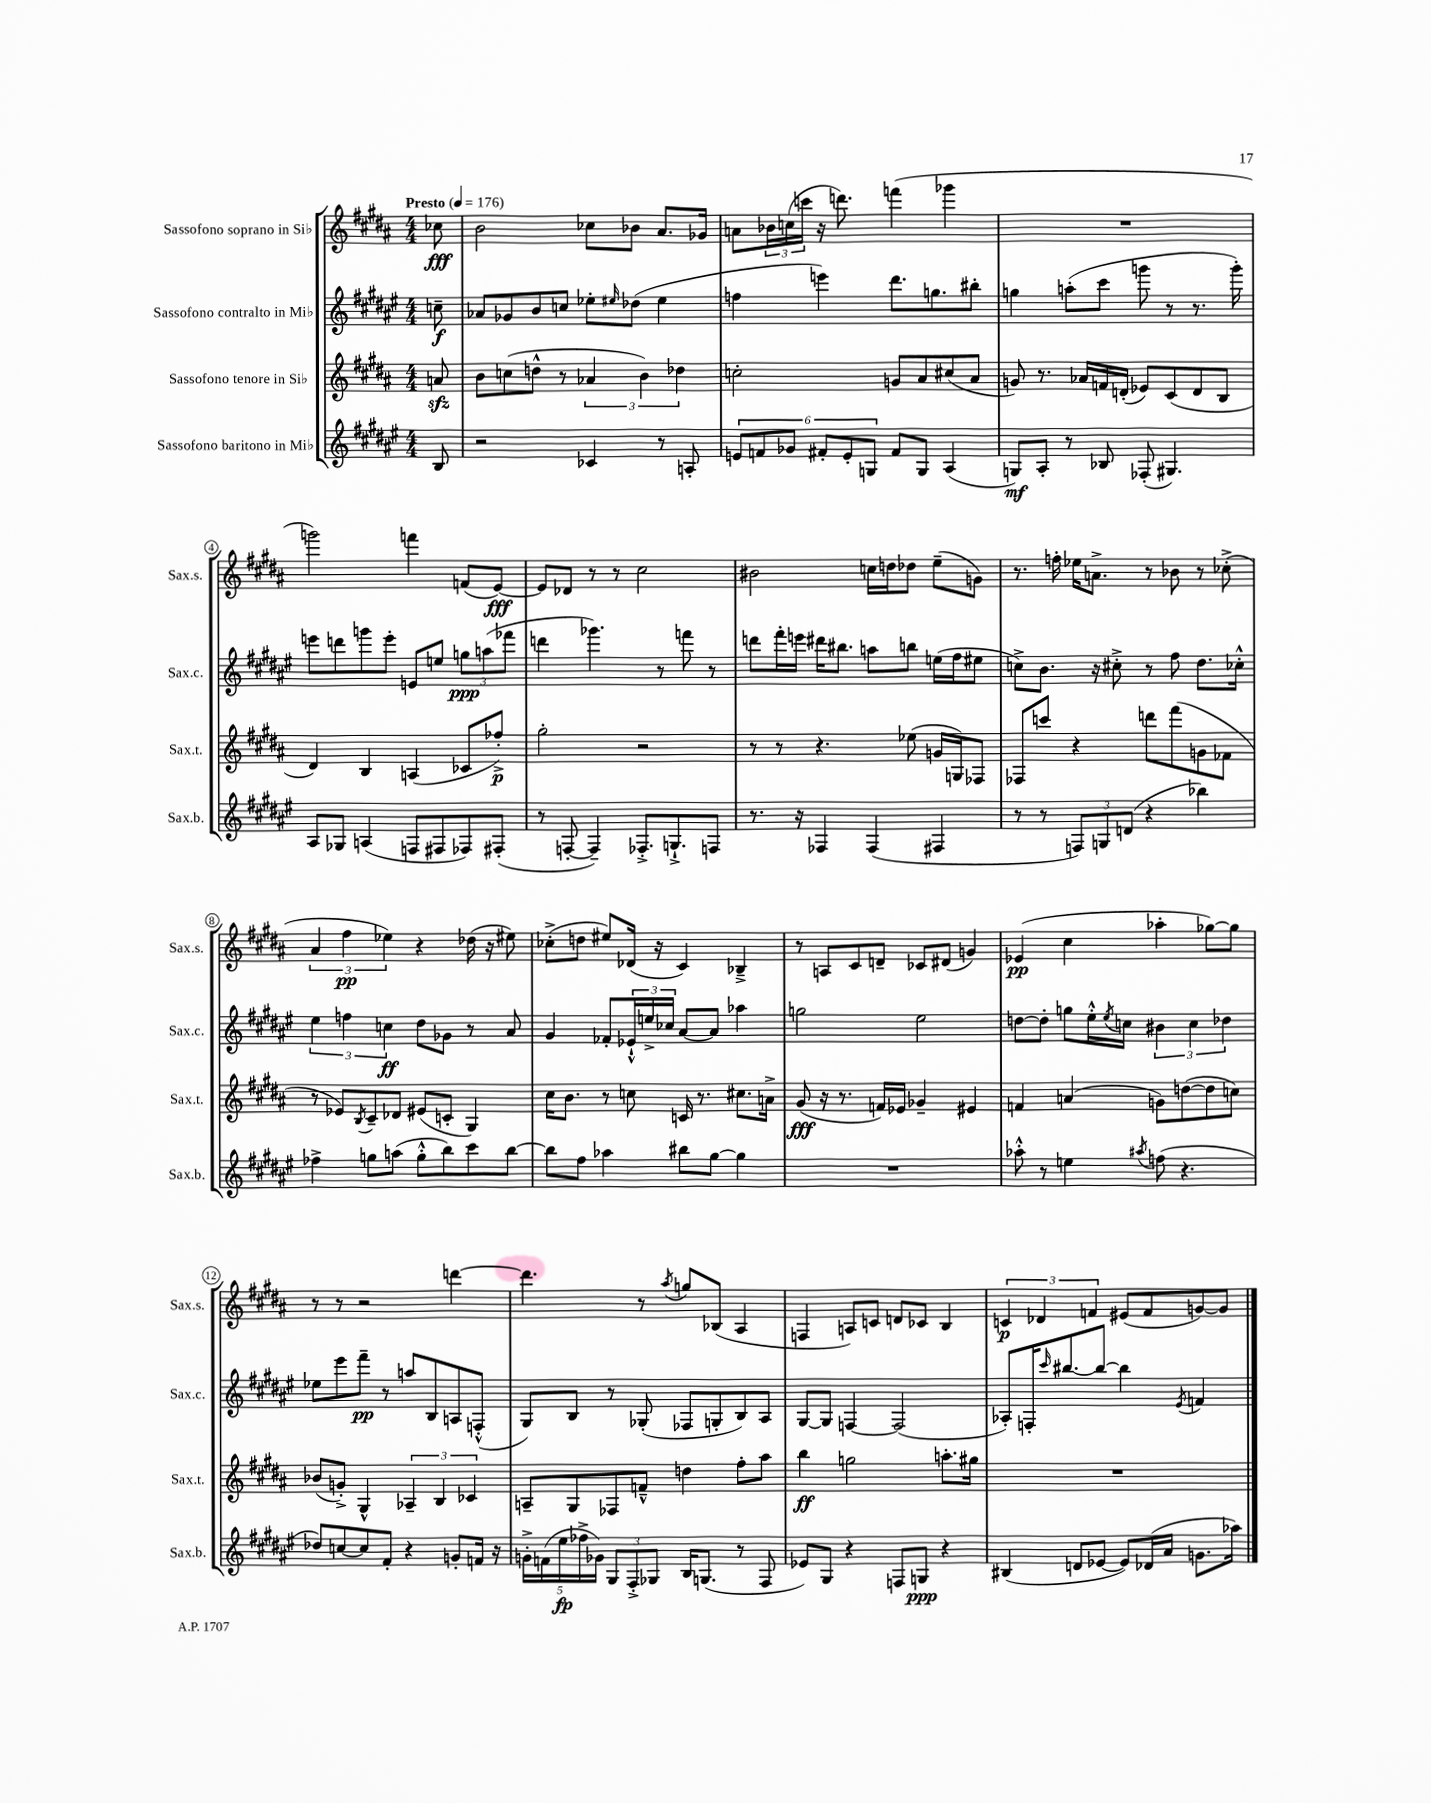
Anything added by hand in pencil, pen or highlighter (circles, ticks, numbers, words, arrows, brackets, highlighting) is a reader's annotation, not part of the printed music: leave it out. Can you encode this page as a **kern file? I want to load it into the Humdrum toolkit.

**kern	**dynam	**kern	**dynam	**kern	**dynam	**kern	**dynam
*part4	*part4	*part3	*part3	*part2	*part2	*part1	*part1
*staff4	*staff4	*staff3	*staff3	*staff2	*staff2	*staff1	*staff1
*I"Sassofono baritono in Mi♭	*	*I"Sassofono tenore in Si♭	*	*I"Sassofono contralto in Mi♭	*	*I"Sassofono soprano in Si♭	*
*I'Sax.b.	*	*I'Sax.t.	*	*I'Sax.c.	*	*I'Sax.s.	*
*clefG2	*	*clefG2	*	*clefG2	*	*clefG2	*
*k[f#c#g#d#a#e#]	*	*k[f#c#g#d#a#]	*	*k[f#c#g#d#a#e#]	*	*k[f#c#g#d#a#]	*
*M4/4	*	*M4/4	*	*M4/4	*	*M4/4	*
*MM176	*	*MM176	*	*MM176	*	*MM176	*
=	=	=	=	=	=	=	=
!	!	!	!	!	!	!LO:TX:a:B:t=Presto	!
8B/	.	8anzz/	.	8ccn~\	f	8cc-X\	fff
=1	=1	=1	=1	=1	=1	=1	=1
2r	.	8b\L	.	8a-X/L	.	2b\	.
.	.	(8ccn\	.	8g-X/	.	.	.
.	.	8ddn^^\J	.	8b/	.	.	.
.	.	8r	.	8ccn/J	.	.	.
4c-X/	.	6a-X/	.	8ee-X'\L	.	8cc-X\L	.
.	.	.	.	16qqee#X/	.	.	.
.	.	.	.	(8dd-X\J	.	8b-X\J	.
.	.	6b\)	.	.	.	.	.
8r	.	.	.	4ee#\	.	8.a#/L	.
.	.	6dd-X\	.	.	.	.	.
8An'/	.	.	.	.	.	.	.
.	.	.	.	.	.	16g-X/Jk	.
=2	=2	=2	=2	=2	=2	=2	=2
12en/L	.	2ccn'\	.	4ffn\	.	8an\L	.
12fn/	.	.	.	.	.	.	.
.	.	.	.	.	.	24b-X\L	.
12g-X/J	.	.	.	.	.	(24ccn\	.
.	.	.	.	.	.	24cccn\JJ	.
12f#X'/L	.	.	.	4eeen\)	.	16r	.
.	.	.	.	.	.	8.dddn\)	.
12e'/	.	.	.	.	.	.	.
12Gn/J	.	.	.	.	.	.	.
8f#/L	.	8gn/L	.	8.ddd#\L	.	(4fffn\	.
8G/J	.	8a#/	.	.	.	.	.
.	.	.	.	8.ggn\	.	.	.
(4A#/	.	(8cc#X/	.	.	.	4ggg-X\	.
.	.	8a#/J	.	8bb#X'\J	.	.	.
=3	=3	=3	=3	=3	=3	=3	=3
8Gn/L)	mf	8gn/)	.	4ggn\	.	1r	.
8A#'/J	.	8.r	.	.	.	.	.
8r	.	.	.	(8aan'\L	.	.	.
.	.	16a-X/LL	.	.	.	.	.
8B-X/	.	16fn/	.	8ccc#\J	.	.	.
.	.	(16dn'/JJ	.	.	.	.	.
(8F-X'/	.	8e-X/L)	.	8gggn\	.	.	.
4.G#X/)	.	(8c#/	.	8r	.	.	.
.	.	8d/	.	8.r	.	.	.
.	.	8B/J	.	.	.	.	.
.	.	.	.	16ggg'\)	.	.	.
!!LO:LB:g=z
=4	=4	=4	=4	=4	=4	=4	=4
8A#/L	.	4d#/)	.	8eeen\L	.	2gggn\)	.
8G-X/J	.	.	.	8dddn\	.	.	.
(4An/	.	4B/	.	8gggn\	.	.	.
.	.	.	.	8eee'\J	.	.	.
8Fn/L	.	(4An/	.	8en/L	.	4fffn\	.
8F#X/	.	.	.	8een/J	.	.	.
8F-X/)	.	8c-X/L	.	12ggn\L	ppp	(8fn/L	.
.	.	.	.	(12aan\	.	.	.
(8F#X'/J	.	8ff-X'^/J)	p	.	.	[8e/J)	fff
.	.	.	.	12fff-X\J	.	.	.
=5	=5	=5	=5	=5	=5	=5	=5
8r	.	2gg#'\	.	4dddn\	.	8e/L]	.
[8Fn'/	.	.	.	.	.	8d-X/J	.
4F~/])	.	.	.	4.ggg-X\)	.	8r	.
.	.	.	.	.	.	8r	.
8.F-X'^/L	.	2r	.	.	.	2cc#\	.
.	.	.	.	8r	.	.	.
8.Gn`^/	.	.	.	.	.	.	.
.	.	.	.	8fffn\	.	.	.
8Fn/J	.	.	.	8r	.	.	.
=6	=6	=6	=6	=6	=6	=6	=6
8.r	.	8r	.	8dddn\L	.	2b#X\	.
.	.	8r	.	16fff#'\L	.	.	.
16r	.	.	.	16eeen\JJ	.	.	.
4F-X/	.	4.r	.	16ddd#X\KL	.	.	.
.	.	.	.	8.bb#X\J	.	.	.
(4F-/	.	.	.	8aan\L	.	16ccn\LL	.
.	.	.	.	.	.	16ddn\J	.
.	.	(8ee-X\	.	8bbn\J	.	8dd-X\J	.
4F#X/	.	16gn/LL	.	(16een\LL	.	(8ee~\L	.
.	.	16Gn/J)	.	16ff#\J	.	.	.
.	.	8F-X/J	.	8ee#X\J	.	8gn\J)	.
=7	=7	=7	=7	=7	=7	=7	=7
8r	.	8F-X/L	.	8ccn^\L)	.	8.r	.
8r	.	8cccn/J	.	8.b\J	.	.	.
.	.	.	.	.	.	16ffn'\	.
12Fn/L)	.	4r	.	.	.	16ee-X\KL	.
.	.	.	.	16r	.	8.an^\J	.
12Gn/	.	.	.	.	.	.	.
.	.	.	.	8cc#X'^\	.	.	.
(12dn/J	.	.	.	.	.	.	.
4r	.	8dddn\L	.	8r	.	8r	.
.	.	(8fff#\	.	8ff#\	.	8b-X\	.
4bb-X\)	.	8gn\	.	8.dd#\L	.	8r	.
.	.	8f-X\J	.	.	.	(8cc-X'^\	.
.	.	.	.	16cc-X'^^\Jk	.	.	.
!!LO:LB:g=z
=8	=8	=8	=8	=8	=8	=8	=8
4ff-X^\	.	8r	.	6ee#\	.	6a#/	.
.	.	8e-X/L)	.	.	.	.	.
.	.	.	.	6ffn\	.	6ff#\	pp
.	.	8qB/	.	.	.	.	.
8ggn\L	.	8c#~/	.	.	.	.	.
.	.	.	.	6ccn\	ff	6ee-X\)	.
(8aan\J	.	8d-X/J	.	.	.	.	.
8gg'^^\L	.	(8e#X/L	.	8dd#\L	.	4r	.
8bb\)	.	8cn'/J	.	8g-X\J	.	.	.
8ccc#\	.	4G#/)	.	8r	.	(16dd-X\	.
.	.	.	.	.	.	16r	.
[8bb\J	.	.	.	8a#/	.	8ee#X\)	.
=9	=9	=9	=9	=9	=9	=9	=9
8bb\L]	.	16cc#\KL	.	4g#/	.	(8cc-X'^\L	.
.	.	8.b\J	.	.	.	.	.
8ff#\J	.	.	.	.	.	8ddn\J	.
4aa-X\	.	8r	.	8f-X'/L	.	8ee#X/L)	.
.	.	8ccn\	.	24e-X`^^/L	.	(16d-X/Jk	.
.	.	.	.	24een^/	.	.	.
.	.	.	.	.	.	16r	.
.	.	.	.	24cc-X/JJ	.	.	.
8bb#X\L	.	16cn/	.	[8a#/L	.	4c#/)	.
.	.	8.r	.	.	.	.	.
[8gg#\J	.	.	.	8a#/J]	.	.	.
4gg#\]	.	8.cc#X\L	.	4aa-X\	.	4B-X~^/	.
.	.	16an^\Jk	.	.	.	.	.
=10	=10	=10	=10	=10	=10	=10	=10
1r	.	(8g#/	fff	2ggn\	.	8r	.
.	.	16r	.	.	.	8An/L	.
.	.	8.r	.	.	.	.	.
.	.	.	.	.	.	8c#/	.
.	.	16fn/LL)	.	.	.	8dn~/J	.
.	.	16e-X/JJ	.	.	.	.	.
.	.	4g-X~/	.	2ee#\	.	8c-X/L	.
.	.	.	.	.	.	(8d#X/J	.
.	.	4e#X/	.	.	.	4gn/)	.
=11	=11	=11	=11	=11	=11	=11	=11
8aa-X'^^\	.	4fn/	.	[8ddn\L	.	(4e-X/	pp
8r	.	.	.	8dd'\J]	.	.	.
4een\	.	(4an/	.	8ggn\L	.	4cc#\	.
.	.	.	.	16ee#'^^\L	.	.	.
.	.	.	.	8qee#/	.	.	.
.	.	.	.	16ccn\JJ	.	.	.
8qaa#X/	.	.	.	.	.	.	.
(8ffn\	.	8gn\L)	.	6b#X\	.	4aa-X'\	.
4.r	.	([8ddn\	.	.	.	.	.
.	.	.	.	6cc\	.	.	.
.	.	8dd\]	.	.	.	[8gg-X\L)	.
.	.	.	.	6dd-X\	.	.	.
.	.	8ccn\J)	.	.	.	8gg-\J]	.
!!LO:LB:g=z
=12	=12	=12	=12	=12	=12	=12	=12
8dd-X/L)	.	(8b-X/L	.	8ee-X\L	.	8r	.
[8ccn/	.	8gn'^/J)	.	8eee#\	.	8r	.
8cc/]	.	4G#^^/	.	8fff#~\J	pp	2r	.
8f#'/J	.	.	.	8r	.	.	.
4r	.	6A-X~/	.	8aan/L	.	.	.
.	.	.	.	8B/	.	.	.
.	.	6B/	.	.	.	.	.
8gn'/L	.	.	.	8An/	.	[4dddn\	.
.	.	6c-X/	.	.	.	.	.
16fn/Jk	.	.	.	(8Fn'^^/J	.	.	.
16r	.	.	.	.	.	.	.
=13	=13	=13	=13	=13	=13	=13	=13
20gn'^\LL	.	8An~/L	.	8G#/L)	.	4.ddd\]	.
(20fn\	.	.	.	.	.	.	.
20ee#\	fp	.	.	.	.	.	.
.	.	8G#/	.	8B/J	.	.	.
20ff-X^\	.	.	.	.	.	.	.
20g-X\JJ)	.	.	.	.	.	.	.
12G#/L	.	8F-X/	.	8r	.	.	.
12F#'^/	.	.	.	.	.	.	.
.	.	8fn~^^/J	.	(8G-X'/	.	8r	.
12G-X/J	.	.	.	.	.	.	.
.	.	.	.	.	.	8qaa#/	.
16B/KL	.	4ddn\	.	8F-X/L	.	8ggn/L	.
(8.Gn/J	.	.	.	.	.	.	.
.	.	.	.	8Gn'/	.	(8B-X/J	.
8r	.	8ff#'\L	.	8B/)	.	4A#/	.
8F#/	.	8aa#\J	.	8A#/J	.	.	.
=14	=14	=14	=14	=14	=14	=14	=14
8e-X/L)	.	4bb\	ff	[8G#/L	.	4Fn/	.
8G#/J	.	.	.	8G#/J]	.	.	.
4r	.	2ggn\	.	[4Fn/	.	8An/L)	.
.	.	.	.	.	.	8cn/J	.
8Fn/L	.	.	.	(2F/]	.	8dn/L	.
8Gn/J	ppp	.	.	.	.	8c-X/J	.
4r	.	8.aan'\L	.	.	.	4B/	.
.	.	16gg#X\Jk	.	.	.	.	.
=15	=15	=15	=15	=15	=15	=15	=15
(4B#X/	.	1r	.	8A-X'/L)	.	6cn/	p
.	.	.	.	16Fn'/K	.	.	.
.	.	.	.	.	.	6d-X/	.
.	.	.	.	16qqccc#/	.	.	.
.	.	.	.	[8.bb#X/	.	.	.
8dn/L	.	.	.	.	.	.	.
.	.	.	.	.	.	6fn/	.
[8e-X/J	.	.	.	8bb#/J_	.	.	.
8e-/L])	.	.	.	4bb#\]	.	(8e#X/L	.
(16d-X/L	.	.	.	.	.	8f/	.
16a#/JJ	.	.	.	.	.	.	.
.	.	.	.	8qe#/	.	.	.
8.gn\L	.	.	.	4fn/	.	[8gn/)	.
.	.	.	.	.	.	8g/J]	.
16aa-X\Jk)	.	.	.	.	.	.	.
==	==	==	==	==	==	==	==
*-	*-	*-	*-	*-	*-	*-	*-
